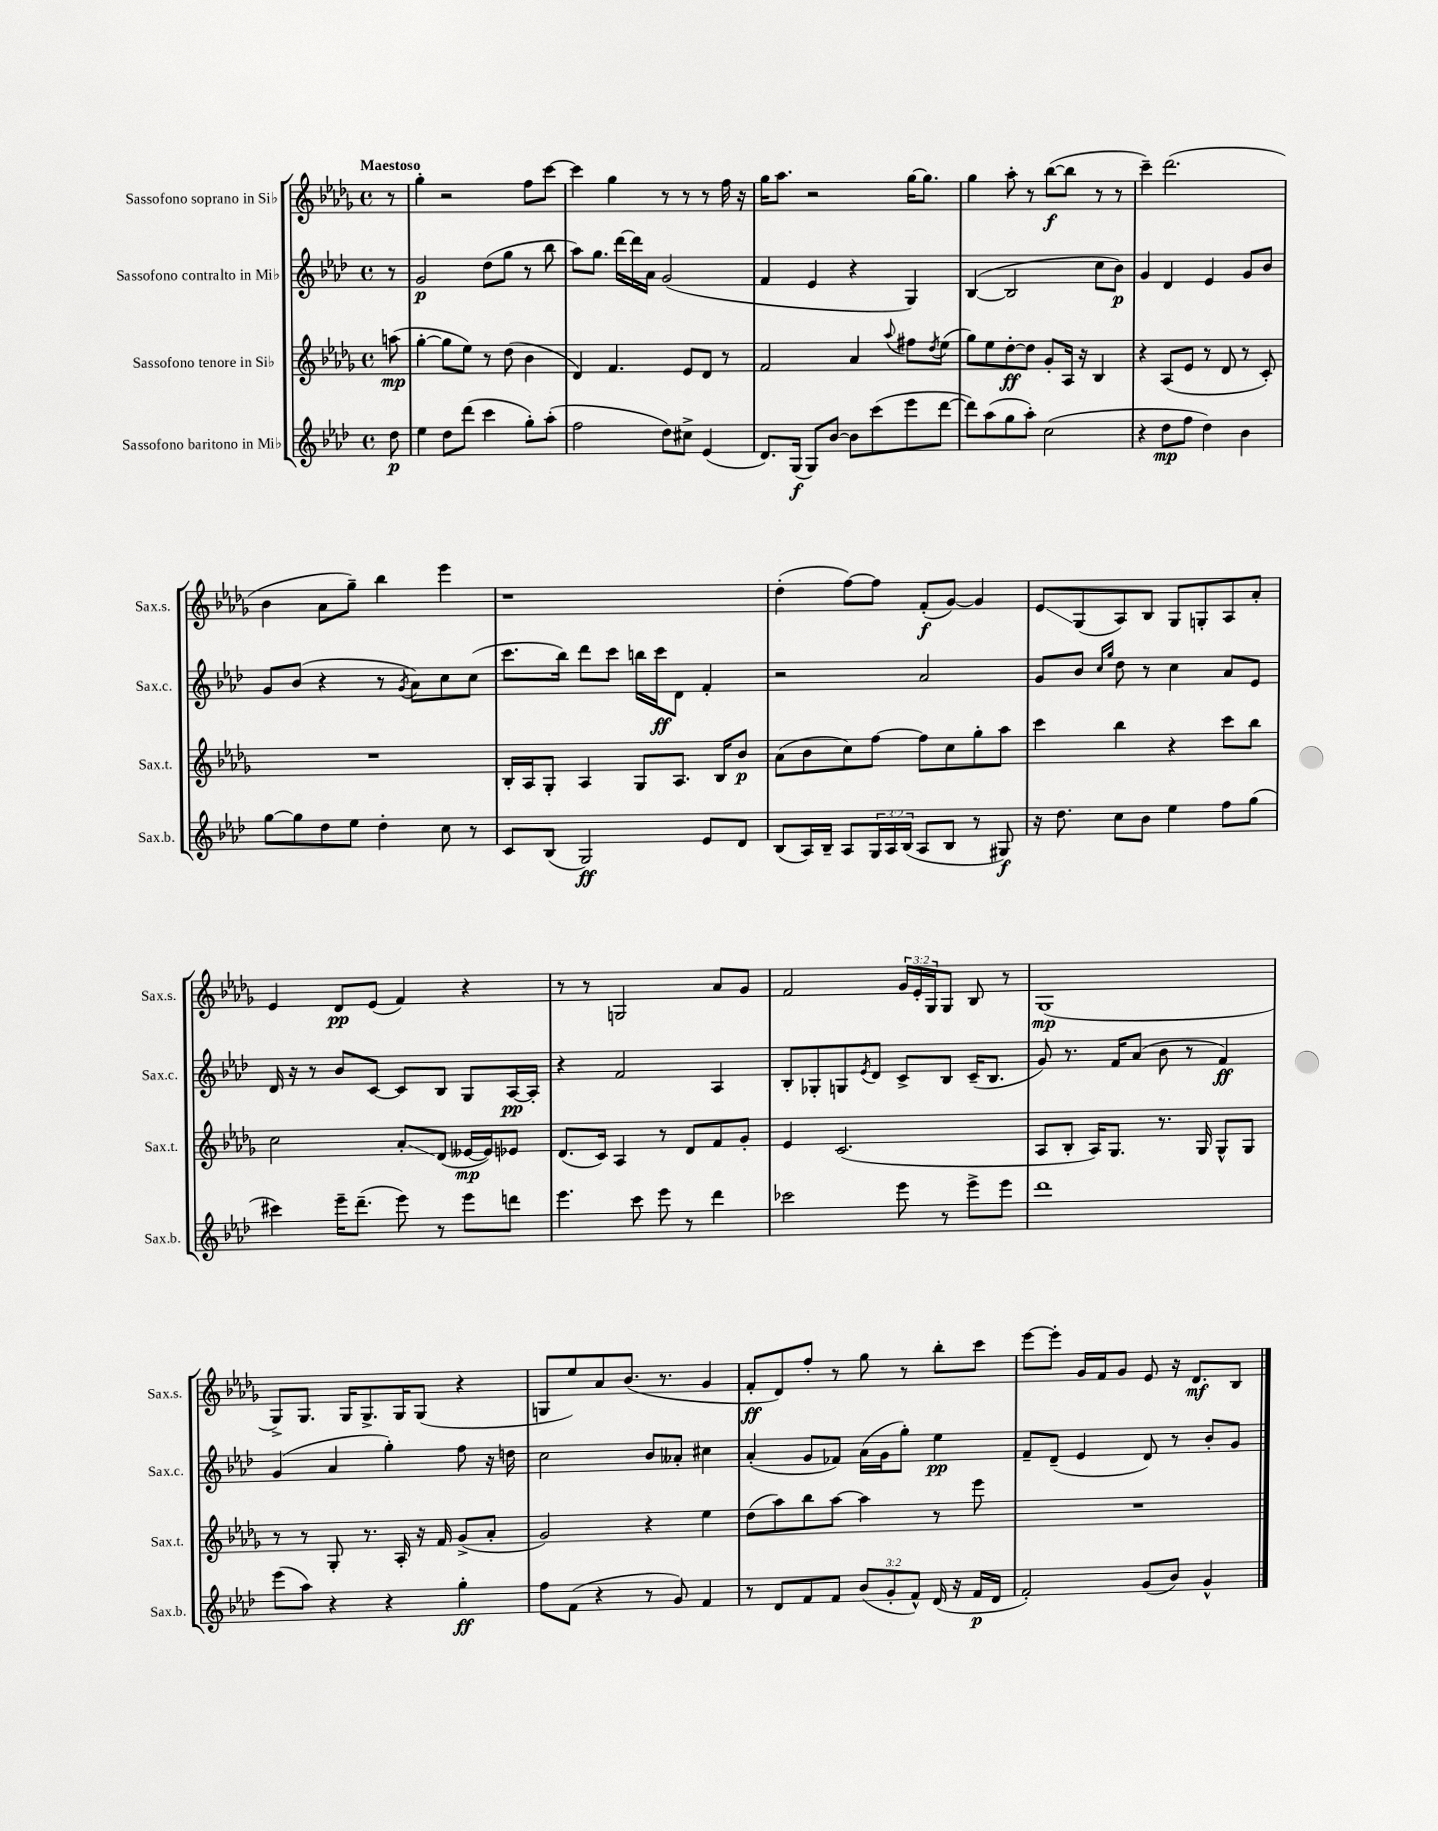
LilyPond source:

<<
\new StaffGroup <<
\new Staff = "s0" \with { instrumentName = "Sassofono soprano in Sib" shortInstrumentName = "Sax.s." } {
    \clef treble \key des \major \defaultTimeSignature \time 4/4 \override Staff.TupletNumber.text = #tuplet-number::calc-fraction-text \partial 8 \tempo "Maestoso"
    r8 |
    ges''4-. r2 f''8 c'''8~ |
    c'''4 ges''4 r8 r8 r8 f''16 r16 |
    ges''16 aes''8. r2 ges''16~ ges''8. |
    ges''4 aes''8-. r8 bes''8~\f( bes''8 r8 r8 |
    c'''4--) des'''2.( |
    bes'4 aes'8 ges''8--) bes''4 ees'''4 |
    r1 |
    des''4-.( f''8~) f''8 f'8-.\f( ges'8~) ges'4 |
    ees'8\glissando ges8( aes8) bes8 ges8 g8-. aes8 aes'8-. |
    ees'4 des'8\pp ees'8( f'4) r4 |
    r8 r8 g2 aes'8 ges'8 |
    f'2 \tuplet 3/2 { ges'16 ees'16-. ges16 } ges8 bes8 r8 |
    ges1\mp( |
    ges8->) ges8. ges16 ges8.-> ges16 ges8( r4 |
    g8 ees''8) aes'8 bes'8.( r8. ges'4 |
    f'8-.\ff des'8) f''8-. r8 ges''8 r8 bes''8-. c'''8 |
    ees'''8~ ees'''8-. ges'16 f'16 ges'8 ees'8 r16 des'8.\mf bes8 \bar "|." |
}
\new Staff = "s1" \with { instrumentName = "Sassofono contralto in Mib" shortInstrumentName = "Sax.c." } {
    \clef treble \key aes \major \defaultTimeSignature \time 4/4 \partial 8
    r8 |
    g'2\p des''8( g''8 r8 bes''8 |
    aes''8) g''8. des'''16~ des'''16 aes'16 g'2( |
    f'4 ees'4 r4 g4) |
    bes4~( bes2 c''8 bes'8\p) |
    g'4 des'4 ees'4 g'8 bes'8 |
    g'8 bes'8( r4 r8 \acciaccatura { g'8 } aes'8) c''8 c''8( |
    c'''8. bes''16) des'''8 c'''8 b''16 c'''16\ff des'8 f'4-. |
    r2 aes'2 |
    g'8 bes'8 \grace { c''16 g''16 } des''8 r8 c''4 aes'8 ees'8 |
    des'16 r16 r8 bes'8 c'8~ c'8 bes8 g8 aes16~\pp aes16-. |
    r4 f'2 aes4 |
    bes8-. ges8-. g8 \acciaccatura { ees'8 } des'8 c'8-> bes8 c'16--( bes8. |
    g'8) r8. f'16 aes'8( bes'8 r8 f'4\ff) |
    g'4( aes'4 g''4-.) f''8 r16 d''16 |
    c''2 bes'8 aeses'8-. cis''4 |
    aes'4-.( g'8 fes'8) aes'16( g'16 g''8-.) ees''4\pp |
    f'8-- des'8--( ees'4 des'8) r8 bes'8-. g'8 \bar "|." |
}
\new Staff = "s2" \with { instrumentName = "Sassofono tenore in Sib" shortInstrumentName = "Sax.t." } {
    \clef treble \key des \major \defaultTimeSignature \time 4/4 \partial 8
    a''8\mp( |
    ges''4~-. ges''8 ees''8) r8 des''8( bes'4 |
    des'4) f'4. ees'8 des'8 r8 |
    f'2 aes'4 \appoggiatura { aes''8 } fis''8 \acciaccatura { des''8 } ees''8( |
    ges''8) ees''8 des''8~-.\ff des''8 ges'8-. aes16 r16 bes4 |
    r4 aes8( ees'8 r8 des'8 r8 c'8-.) |
    R1 |
    bes16-. aes16 ges8-. aes4 ges8 aes8. bes16 bes'8\p |
    aes'8( bes'8 c''8) f''8~ f''8 c''8 ges''8-. aes''8 |
    c'''4 bes''4 r4 c'''8 bes''8 |
    c''2 aes'8-.\glissando des'8( eeses'16~\mp eeses'16) ees'8 |
    des'8.( c'16) aes4 r8 des'8 f'8 ges'8-. |
    ees'4 c'2.( |
    aes8 bes8-. aes16) ges8. r8. ges16 ges8-^ ges8 |
    r8 r8 ges8-. r8. aes16-. r16 f'16 ges'8->( aes'8-. |
    ges'2) r4 ees''4 |
    des''8( aes''8) bes''8 aes''8~ aes''4 r8 ees'''8 |
    R1 \bar "|." |
}
\new Staff = "s3" \with { instrumentName = "Sassofono baritono in Mib" shortInstrumentName = "Sax.b." } {
    \clef treble \key aes \major \defaultTimeSignature \time 4/4 \override Staff.TupletNumber.text = #tuplet-number::calc-fraction-text \partial 8
    des''8\p |
    ees''4 des''8 des'''8( c'''4 g''8-.) aes''8-.( |
    f''2 des''8) cis''8-> ees'4( |
    des'8.) g16\f( g8) bes'8~ bes'8 c'''8( ees'''8 des'''8~ |
    des'''8) aes''8( g''8 aes''8-.) c''2( |
    r4 des''8\mp f''8 des''4) bes'4 |
    g''8~ g''8 des''8 ees''8 des''4-. c''8 r8 |
    c'8 bes8( g2\ff) ees'8 des'8 |
    bes8( aes16) bes16-- aes8 \tuplet 3/2 { g16 aes16 bes16( } aes8 bes8 r8 gis8\f) |
    r16 des''8. c''8 bes'8 ees''4 f''8 g''8( |
    cis'''4) ees'''16-- des'''8.--( ees'''8) r8 ees'''8 d'''8 |
    ees'''4. c'''8 ees'''8 r8 des'''4 |
    ces'''2 ees'''8 r8 ees'''8-> ees'''8 |
    des'''1 |
    ees'''8( aes''8) r4 r4 g''4-.\ff |
    f''8 f'8( r4 r8 g'8) f'4 |
    r8 des'8 f'8 f'8 \tuplet 3/2 { bes'8( g'8-. f'8-^) } des'16( r16 f'16\p des'16 |
    f'2-.) g'8( bes'8) g'4-^ \bar "|." |
}
>>
>>
\layout { \context { \Score \remove "Bar_number_engraver" } }
